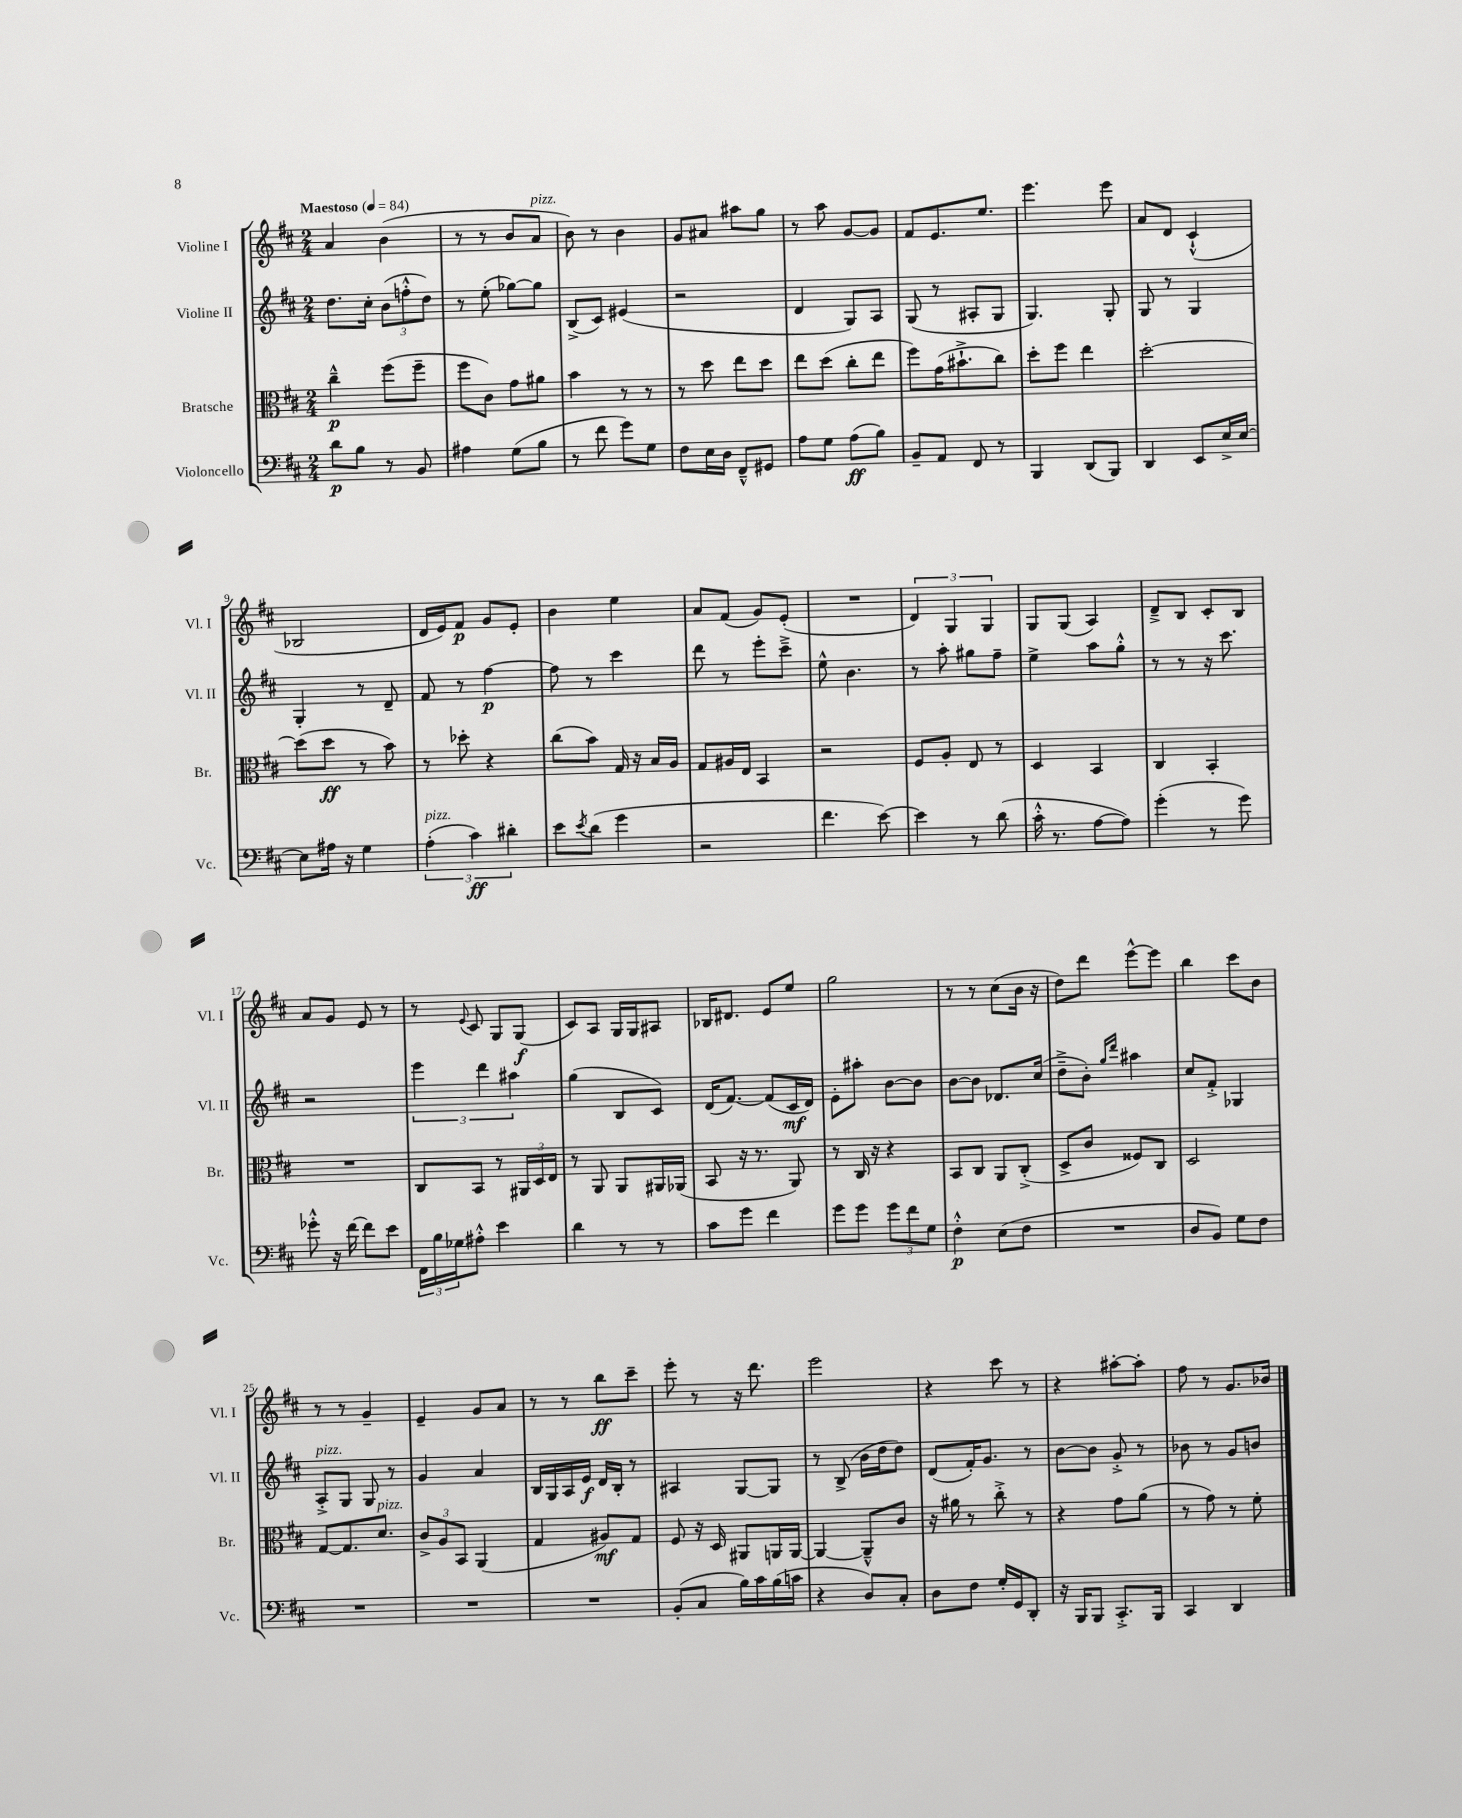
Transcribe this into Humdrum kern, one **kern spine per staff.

**kern	**dynam	**kern	**dynam	**kern	**dynam	**kern	**dynam
*part4	*part4	*part3	*part3	*part2	*part2	*part1	*part1
*staff4	*staff4	*staff3	*staff3	*staff2	*staff2	*staff1	*staff1
*I"Violoncello	*	*I"Bratsche	*	*I"Violine II	*	*I"Violine I	*
*I'Vc.	*	*I'Br.	*	*I'Vl. II	*	*I'Vl. I	*
*clefF4	*	*clefC3	*	*clefG2	*	*clefG2	*
*k[f#c#]	*	*k[f#c#]	*	*k[f#c#]	*	*k[f#c#]	*
*M2/4	*	*M2/4	*	*M2/4	*	*M2/4	*
*MM84	*	*MM84	*	*MM84	*	*MM84	*
=1	=1	=1	=1	=1	=1	=1	=1
!	!	!	!	!	!	!LO:TX:a:B:t=Maestoso	!
8d\L	p	4cc#~^^\	p	8.dd\L	.	4a/	.
8B\J	.	.	.	.	.	.	.
.	.	.	.	16cc#'\Jk	.	.	.
8r	.	(8ff#\L	.	(12b\L	.	(4b\	.
.	.	.	.	12ffn'^^\	.	.	.
8BB/	.	8ff#~\J	.	.	.	.	.
.	.	.	.	12dd\J)	.	.	.
=2	=2	=2	=2	=2	=2	=2	=2
4A#X\	.	8ff#\L	.	8r	.	8r	.
.	.	8c#\J)	.	(8ee'\	.	8r	.
(8G\L	.	8g\L	.	[8gg-X\L)	.	8b/L	.
!	!	!	!	!	!	!LO:TX:a:i:t=pizz.	!
8B\J	.	8a#X\J	.	8gg-\J]	.	8a/J	.
=3	=3	=3	=3	=3	=3	=3	=3
8r	.	4b\	.	(8B^/L	.	8b\)	.
8f#\	.	.	.	8c#/J)	.	8r	.
8g\L)	.	8r	.	(4e#X/	.	4b\	.
8G\J	.	8r	.	.	.	.	.
=4	=4	=4	=4	=4	=4	=4	=4
8F#\L	.	8r	.	2r	.	8g/L	.
16E\L	.	8dd\	.	.	.	8a#X/J	.
16D\JJ	.	.	.	.	.	.	.
8FF#~^^/L	.	8ee\L	.	.	.	8aa#X\L	.
8GG#X/J	.	8dd\J	.	.	.	8gg\J	.
=5	=5	=5	=5	=5	=5	=5	=5
8A\L	.	8ee\L	.	4d/	.	8r	.
8G\J	.	(8dd\J	.	.	.	8aa\	.
(8A\L	ff	8cc#'\L	.	8G/L)	.	[8g/L	.
8B\J)	.	8ee\J	.	8A/J	.	8g/J]	.
=6	=6	=6	=6	=6	=6	=6	=6
8BB~/L	.	8ff#\L)	.	(8G/	.	8f#/L	.
8AA/J	.	(16g\K	.	8r	.	8.e/	.
.	.	8.b#X`^\	.	.	.	.	.
8FF#/	.	.	.	8A#X'/L	.	.	.
.	.	.	.	.	.	8.ee/J	.
8r	.	8cc#\J)	.	8G/J	.	.	.
=7	=7	=7	=7	=7	=7	=7	=7
4BBB/	.	8dd'\L	.	4.G/)	.	4.eee\	.
.	.	8ff#\J	.	.	.	.	.
(8DD/L	.	4ee\	.	.	.	.	.
8BBB/J)	.	.	.	8G'/	.	8eee\	.
=8	=8	=8	=8	=8	=8	=8	=8
4DD/	.	[2dd'\	.	8G/	.	8a/L	.
.	.	.	.	8r	.	8d/J	.
8EE/L	.	.	.	4G/	.	(4c#`^^/	.
16E^/L	.	.	.	.	.	.	.
[16E/JJ	.	.	.	.	.	.	.
!!LO:LB:g=z
=9	=9	=9	=9	=9	=9	=9	=9
8E\L]	.	(8dd\L]	.	4G'/	.	2B-X/	.
16A#X\Jk	.	8dd\J	ff	.	.	.	.
16r	.	.	.	.	.	.	.
4G\	.	8r	.	8r	.	.	.
.	.	8b\)	.	8d~/	.	.	.
=10	=10	=10	=10	=10	=10	=10	=10
!LO:TX:a:i:t=pizz.	!	!	!	!	!	!	!
(6A'\	.	8r	.	8f#/	.	16d/LL	.
.	.	.	.	.	.	16e/J)	.
.	.	8dd-X'\	.	8r	.	8f#/J	p
6c#\)	ff	.	.	.	.	.	.
.	.	4r	.	[4ff#\	p	8g/L	.
6d#X'\	.	.	.	.	.	.	.
.	.	.	.	.	.	8e'/J	.
=11	=11	=11	=11	=11	=11	=11	=11
8e\L	.	(8cc#\L	.	8ff#\]	.	4b\	.
8qe/	.	.	.	.	.	.	.
(8d\J	.	8b\J)	.	8r	.	.	.
4g\	.	16G/	.	4ccc#\	.	4ee\	.
.	.	16r	.	.	.	.	.
.	.	16B/LL	.	.	.	.	.
.	.	16A/JJ	.	.	.	.	.
=12	=12	=12	=12	=12	=12	=12	=12
2r	.	8G/L	.	8ddd\	.	8a/L	.
.	.	16A#X/L	.	8r	.	(8f#/J	.
.	.	16E/JJ	.	.	.	.	.
.	.	4BB/	.	8eee'\L	.	8g/L)	.
.	.	.	.	8ccc#~^\J	.	(8e'/J	.
=13	=13	=13	=13	=13	=13	=13	=13
4.f#\	.	2r	.	8ee^^\	.	2r	.
.	.	.	.	4.b\	.	.	.
[8e\)	.	.	.	.	.	.	.
=14	=14	=14	=14	=14	=14	=14	=14
4e\]	.	8F#/L	.	8r	.	6d/)	.
.	.	8A'/J	.	8aa'\	.	.	.
.	.	.	.	.	.	6G/	.
8r	.	8E/	.	8gg#X\L	.	.	.
.	.	.	.	.	.	6G/	.
(8d\	.	8r	.	8ff#~\J	.	.	.
=15	=15	=15	=15	=15	=15	=15	=15
16c#'^^\	.	4D/	.	4ee^\	.	8G/L	.
8.r	.	.	.	.	.	.	.
.	.	.	.	.	.	(8G/J	.
[8A\L	.	4BB/	.	8aa\L	.	4A/)	.
8A\J])	.	.	.	8gg'^^\J	.	.	.
=16	=16	=16	=16	=16	=16	=16	=16
(4g'\	.	4C#/	.	8r	.	8d~^/L	.
.	.	.	.	8r	.	8B/J	.
8r	.	4BB'/	.	16r	.	8c#'/L	.
.	.	.	.	8.ccc#\	.	.	.
8g\)	.	.	.	.	.	8B/J	.
!!LO:LB:g=z
=17	=17	=17	=17	=17	=17	=17	=17
8g-X'^^\	.	2r	.	2r	.	8a/L	.
16r	.	.	.	.	.	8g/J	.
[16f#\	.	.	.	.	.	.	.
8f#\L]	.	.	.	.	.	8e/	.
8e\J	.	.	.	.	.	8r	.
=18	=18	=18	=18	=18	=18	=18	=18
24FF#\LL	.	8C#/L	.	6eee\	.	8r	.
24B\	.	.	.	.	.	.	.
24G-X\J	.	.	.	.	.	.	.
.	.	.	.	.	.	8qqe/	.
8A#X'^^\J	.	8BB/J	.	.	.	8c#/	.
.	.	.	.	6ddd\	.	.	.
4e\	.	8r	.	.	.	8G/L	.
.	.	.	.	6aa#X\	.	.	.
.	.	24AA#X/LL	.	.	.	(8G/J	f
.	.	24D/	.	.	.	.	.
.	.	24E/JJ	.	.	.	.	.
=19	=19	=19	=19	=19	=19	=19	=19
4d\	.	8r	.	(4gg\	.	8c#/L)	.
.	.	8AA/	.	.	.	8A/J	.
8r	.	8AA/L	.	8B/L	.	16G/LL	.
.	.	.	.	.	.	16G/J	.
8r	.	16AA#X/L	.	8c#/J)	.	8A#X/J	.
.	.	(16AA-X/JJ	.	.	.	.	.
=20	=20	=20	=20	=20	=20	=20	=20
8c#\L	.	8BB/	.	(16d/KL	.	16B-X/KL	.
.	.	.	.	[8.f#/J)	.	8.d#X/J	.
8g\J	.	16r	.	.	.	.	.
.	.	8.r	.	.	.	.	.
4f#\	.	.	.	(8f#/L]	.	8e/L	.
.	.	8AA/)	.	16c#/L	mf	8ee/J	.
.	.	.	.	16d/JJ)	.	.	.
=21	=21	=21	=21	=21	=21	=21	=21
8g\L	.	8r	.	8e'\L	.	2gg\	.
8g\J	.	16C#/	.	8aa#X'\J	.	.	.
.	.	16r	.	.	.	.	.
12g\L	.	4r	.	[8b\L	.	.	.
12f#\	.	.	.	.	.	.	.
.	.	.	.	8b\J]	.	.	.
12G\J	.	.	.	.	.	.	.
=22	=22	=22	=22	=22	=22	=22	=22
4F#'^^\	p	8BB/L	.	[8b\L	.	8r	.
.	.	8C#/J	.	8b\J]	.	8r	.
(8E\L	.	8AA/L	.	8.d-X/L	.	(8cc#\L	.
8F#\J	.	(8C#'^/J	.	.	.	16b\Jk	.
.	.	.	.	(16cc#/Jk	.	16r	.
=23	=23	=23	=23	=23	=23	=23	=23
2r	.	8D^/L	.	8dd~^\L	.	8dd\L)	.
.	.	8c#/J	.	8b'\J)	.	8ddd\J	.
.	.	.	.	16qqgg/LL	.	.	.
.	.	.	.	16qqddd/JJ	.	.	.
.	.	8F##X/L)	.	4aa#X\	.	[8eee^^\L	.
.	.	8C#/J	.	.	.	8eee\J]	.
=24	=24	=24	=24	=24	=24	=24	=24
8D/L	.	2D/	.	8cc#/L	.	4bb\	.
8BB/J)	.	.	.	8f#'^/J	.	.	.
8G\L	.	.	.	4G-X/	.	8ccc#\L	.
8F#\J	.	.	.	.	.	8b\J	.
!!LO:LB:g=z
=25	=25	=25	=25	=25	=25	=25	=25
!	!	!	!	!LO:TX:a:i:t=pizz.	!	!	!
2r	.	[8G/L	.	8A'^/L	.	8r	.
.	.	8.G/]	.	8G/J	.	8r	.
.	.	.	.	8G/	.	4g~/	.
!	!	!LO:TX:a:i:t=pizz.	!	!	!	!	!
.	.	8.d/J	.	.	.	.	.
.	.	.	.	8r	.	.	.
=26	=26	=26	=26	=26	=26	=26	=26
2r	.	12c#^/L	.	4g/	.	4e~/	.
.	.	12A/	.	.	.	.	.
.	.	12BB/J	.	.	.	.	.
.	.	(4AA/	.	4a/	.	8g/L	.
.	.	.	.	.	.	8a/J	.
=27	=27	=27	=27	=27	=27	=27	=27
2r	.	4G/	.	16B/LL	.	8r	.
.	.	.	.	16G/	.	.	.
.	.	.	.	16A/	.	8r	.
.	.	.	.	16e/JJ	f	.	.
.	.	8A#X/L)	mf	16d/LL	.	8bb\L	ff
.	.	.	.	16B'/JJ	.	.	.
.	.	8G/J	.	8r	.	8ccc#~\J	.
=28	=28	=28	=28	=28	=28	=28	=28
(8BB'/L	.	8F#/	.	4A#X/	.	8eee'\	.
8C#/J	.	16r	.	.	.	8r	.
.	.	16D/	.	.	.	.	.
16B\LL)	.	8AA#X/L	.	[8G/L	.	16r	.
16c#\	.	.	.	.	.	8.ddd\	.
(16B\	.	16AAn/L	.	8G/J]	.	.	.
16cn\JJ	.	[16AA/JJ	.	.	.	.	.
=29	=29	=29	=29	=29	=29	=29	=29
4r	.	4AA/_	.	8r	.	2eee\	.
.	.	.	.	(8B^/	.	.	.
8D/L)	.	8AA~^^/L]	.	16b\LL	.	.	.
.	.	.	.	16dd\J	.	.	.
8C#'/J	.	8c#/J	.	8dd\J)	.	.	.
=30	=30	=30	=30	=30	=30	=30	=30
8D\L	.	16r	.	(8d/L	.	4r	.
.	.	16a#X\	.	.	.	.	.
8F#\J	.	8r	.	16f#'/K)	.	.	.
.	.	.	.	8.g/J	.	.	.
16G'/LL	.	8cc#'^\	.	.	.	8ccc#\	.
16GG/J	.	.	.	.	.	.	.
8DD'/J	.	8r	.	8r	.	8r	.
=31	=31	=31	=31	=31	=31	=31	=31
16r	.	4r	.	[8b\L	.	4r	.
16BBB/KL	.	.	.	.	.	.	.
8BBB/J	.	.	.	8b\J]	.	.	.
8.CC#'^/L	.	8g\L	.	8g'^/	.	[8aa#X'\L	.
.	.	(8a\J	.	8r	.	8aa#'\J]	.
16BBB/Jk	.	.	.	.	.	.	.
=32	=32	=32	=32	=32	=32	=32	=32
4CC#/	.	8r	.	8b-X\	.	8ff#\	.
.	.	8g\)	.	8r	.	8r	.
4DD/	.	8r	.	8g/L	.	8.g/L	.
.	.	8f#'\	.	8bn/J	.	.	.
.	.	.	.	.	.	16b-X/Jk	.
==	==	==	==	==	==	==	==
*-	*-	*-	*-	*-	*-	*-	*-
